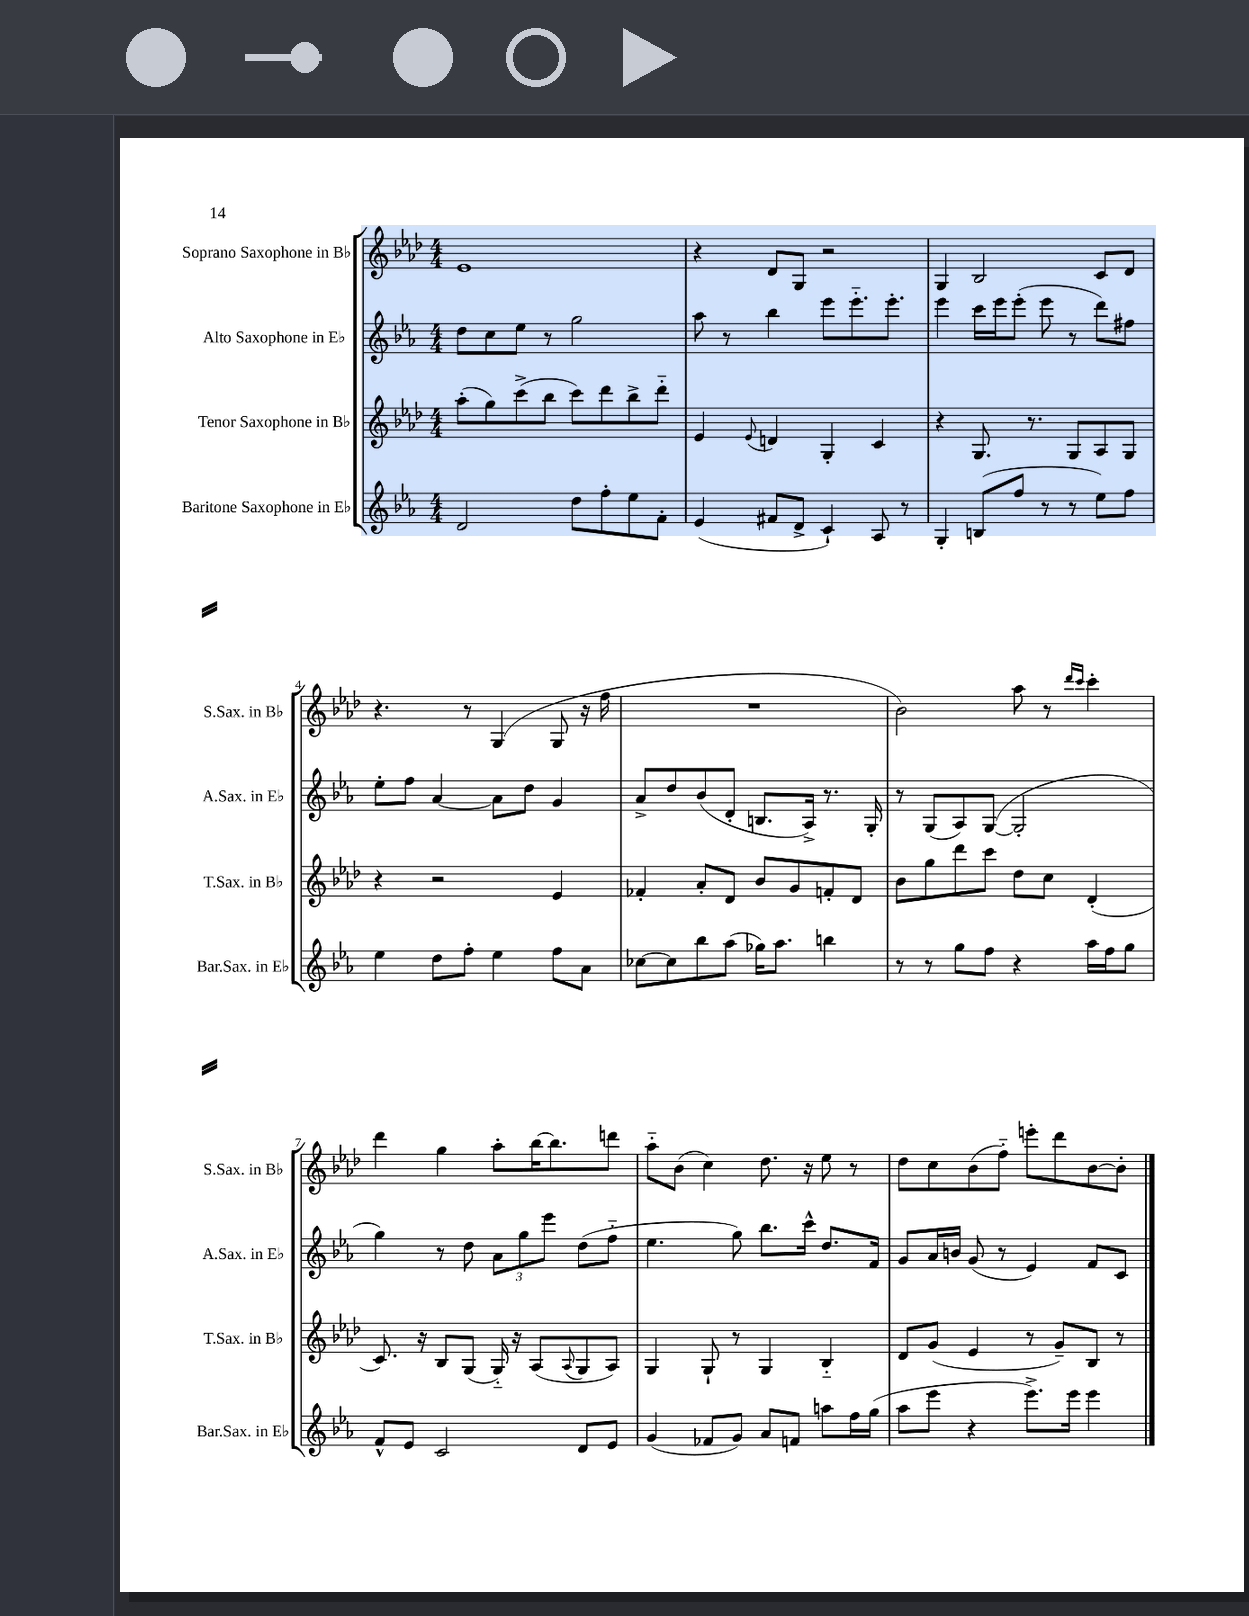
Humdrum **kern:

**kern	**kern	**kern	**kern
*staff4	*staff3	*staff2	*staff1
*clefG2	*clefG2	*clefG2	*clefG2
*k[b-e-a-]	*k[b-e-a-d-]	*k[b-e-a-]	*k[b-e-a-d-]
*M4/4	*M4/4	*M4/4	*M4/4
2d/	(8aa-'\L	8dd\L	1e-
.	8gg\)	8cc\	.
.	(8ccc^\	8ee-\J	.
.	8bb-\J	8r	.
8dd\L	8ccc\L)	2gg\	.
8ff'\	8ddd-\	.	.
8ee-\	8bb-^\	.	.
8f'\J	8ddd-'~\J	.	.
=	=	=	=
(4e-/	4e-/	8aa-\	4r
.	.	8r	.
.	8qqe-/	.	.
8f#/L	4d/	4bb-\	8d-/L
8d^/J	.	.	8G/J
4c`/)	4G'/	8eee-\L	2r
.	.	8.eee-'~\	.
8A-/	4c/	.	.
.	.	8.eee-'\J	.
8r	.	.	.
=	=	=	=
4G'/	4r	4eee-\	4G/
(8B/L	8.G/	16ccc\LL	2B-/
.	.	16eee-\J	.
8ff/J	.	(8eee-'\J	.
.	8.r	.	.
8r	.	8eee-\	.
8r	8G/L	8r	.
8ee-\L)	8A-/	8ddd\L)	8c/L
8ff\J	8G/J	8ff#\J	8d-/J
=	=	=	=
4ee-\	4r	8ee-'\L	4.r
.	.	8ff\J	.
8dd\L	2r	[4a-/	.
8ff'\J	.	.	8r
4ee-\	.	8a-\]L	(4G/
.	.	8dd\J	.
8ff\L	4e-/	4g/	8G/
8a-\J	.	.	16r
.	.	.	16ff\
=	=	=	=
[8cc-\L	4f-'/	8a-^/L	1r
8cc-\]	.	8dd/	.
8bb-\	8a-'/L	(8b-/	.
(8aa-\J	8d-/J	8d'/J	.
16gg-\LK)	8b-/L	8.B/L	.
8.aa-\J	.	.	.
.	8g/	.	.
.	.	16A-^/Jk)	.
4bb\	8f'/	8.r	.
.	8d-/J	.	.
.	.	16G'/	.
=	=	=	=
8r	8b-\L	8r	2b-\)
8r	8gg\	(8G/L	.
8gg\L	8ddd-\	8A-/)	.
8ff\J	8ccc\J	([8G/J	.
4r	8dd-\L	2G'/]	8aa-\
.	8cc\J	.	8r
.	.	.	16qqddd-/LL
.	.	.	16qqccc/JJ
16aa-\LL	(4d-'/	.	4ccc'\
16ff\J	.	.	.
8gg\J	.	.	.
=	=	=	=
8f^^/L	8.c/)	4gg\)	4ddd-\
8e-/J	.	.	.
.	16r	.	.
2c/	8B-/L	8r	4gg\
.	(8G/J	8dd\	.
.	16G'~/)	12a-\L	8aa-'\L
.	16r	.	.
.	.	12gg\	.
.	(8A-/L	.	[16bb-\K
.	.	12eee-\J	.
.	.	.	8.bb-\]
.	8qqA-/	.	.
8d/L	8G/	(8dd\L	.
8e-/J	8A-/J)	8ff'~\J	8ddd\J
=	=	=	=
(4g/	4G/	4.ee-\	8aa-'~\L
.	.	.	(8b-\J
8f-/L	8G`/	.	4cc\)
8g/J)	8r	8gg\)	.
8a-/L	4G/	8.bb-\L	8.dd-\
8f/J	.	.	.
.	.	16ccc^^\Jk	16r
8aa\L	4B-'~/	8.dd/L	8ee-\
16ff\L	.	.	8r
(16gg\JJ	.	16f/Jk	.
=	=	=	=
8aa-\L	8d-/L	8g/L	8dd-\L
8eee-\J	(8g/J	16a-/L	8cc\
.	.	16b/JJ	.
4r	4e-/	(8g/	(8b-\
.	.	8r	8ff'~\J)
8.eee-^\L)	8r	4e-/)	8eee'\L
.	8g~/L)	.	8ddd-\
16eee-\Jk	.	.	.
4eee-\	8B-/J	8f/L	[8b-\
.	8r	8c/J	8b-'\]J
==	==	==	==
*-	*-	*-	*-
